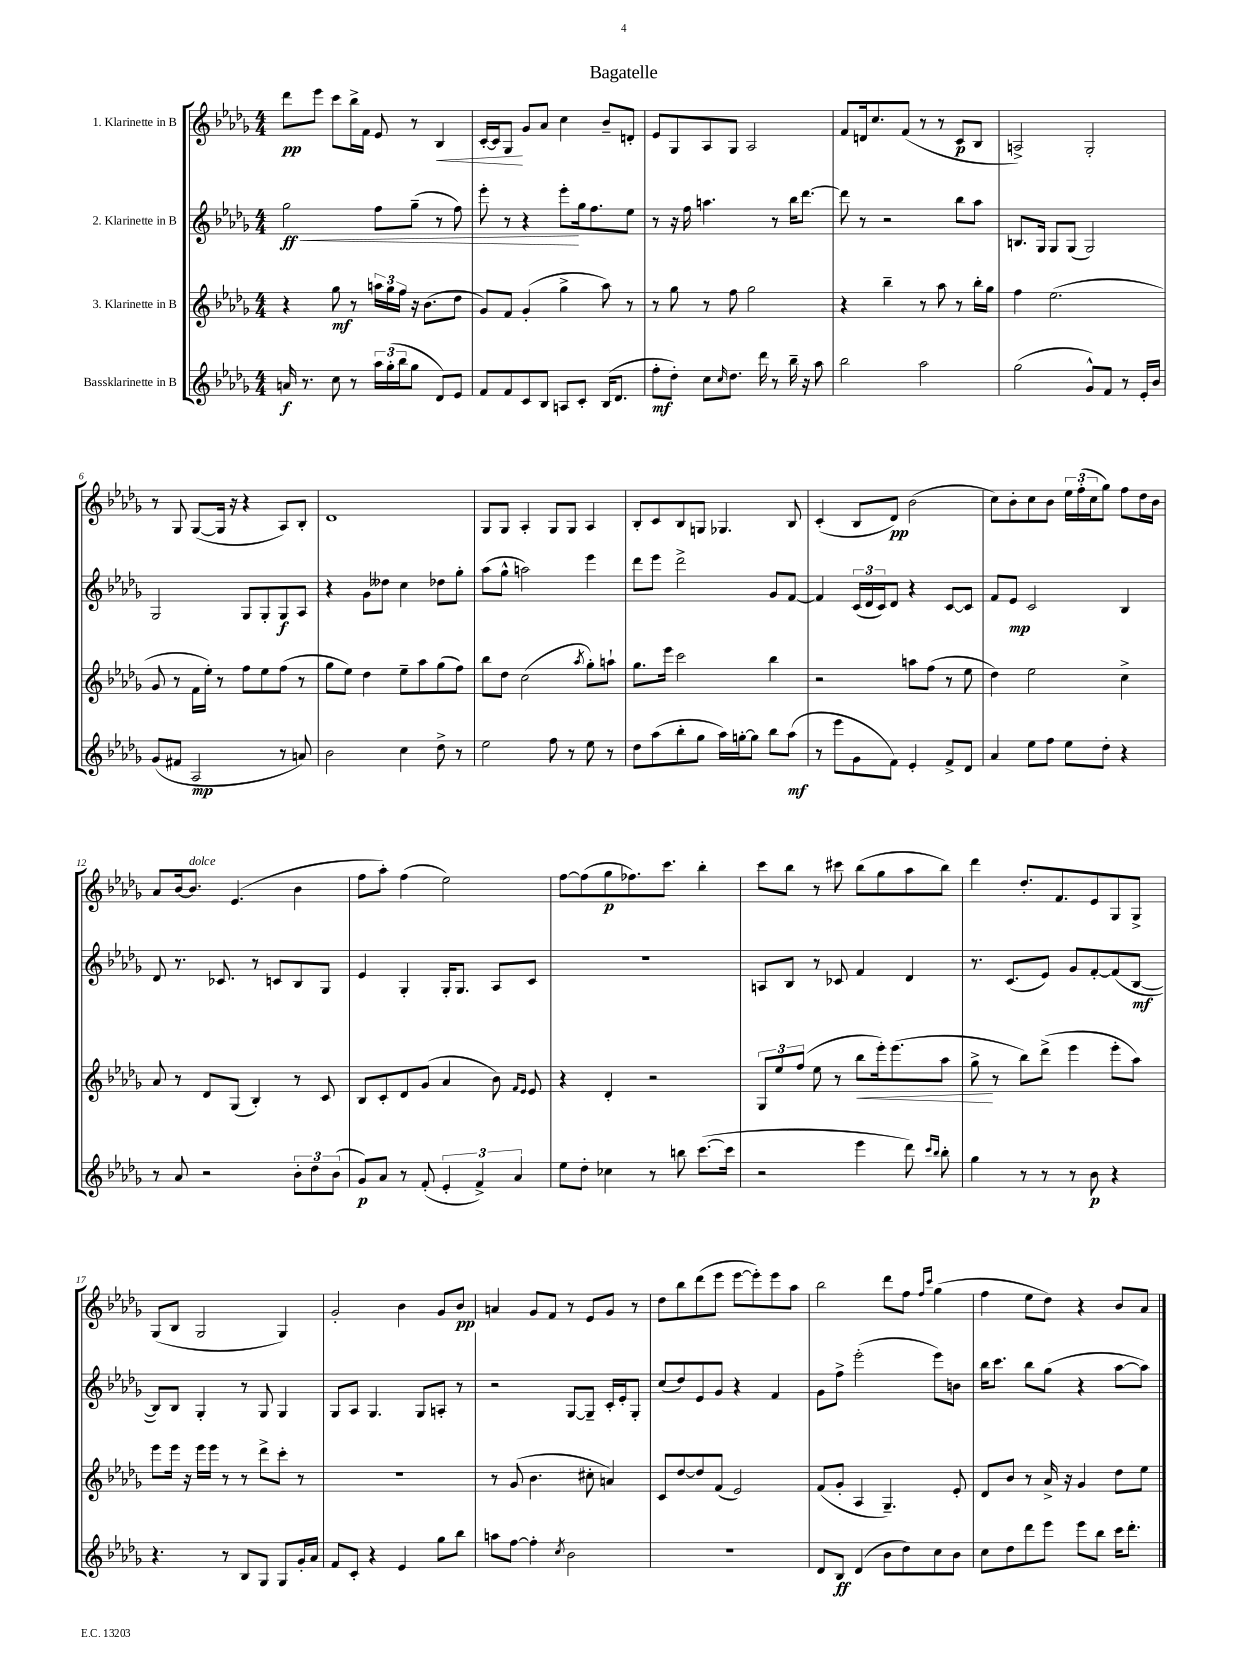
\header { title = "Bagatelle" }
<<
\new StaffGroup <<
\new Staff = "s0" \with { instrumentName = "1. Klarinette in B" } {
    \clef treble \key des \major \numericTimeSignature \time 4/4
    des'''8\pp ees'''8 c'''8 bes''16-> f'16 ees'8 r8 bes4\< |
    c'16~-. c'16 ges8\! ges'8 aes'8 c''4 bes'8-- d'8-. |
    ees'8 ges8 aes8 ges8 aes2 |
    f'8 d'16 c''8. f'8( r8 r8 c'8\p bes8 |
    a2->) ges2-. |
    r8 ges8 ges8~( ges16 r16 r4 aes8) bes8-. |
    des'1 |
    ges8 ges8 aes4-. ges8 ges8 aes4 |
    bes8-. c'8 bes8 g8 ges4. bes8 |
    c'4-.( bes8 des'8\pp) bes'2( |
    c''8) bes'8-. c''8 bes'8 \tuplet 3/2 { ees''16 f''16-.( c''16 } ges''8) f''8 des''16 bes'16 |
    aes'8 bes'16~ bes'8.^\markup { \italic "dolce" } ees'4.( bes'4 |
    f''8 aes''8-.) f''4( ees''2) |
    f''8~ f''8( ges''8\p fes''8.) c'''8. bes''4-. |
    c'''8 bes''8 r8 cis'''8 bes''8( ges''8 aes''8 bes''8) |
    des'''4 des''8.-. f'8. ees'8 ges8 ges8-> |
    ges8( bes8 ges2 ges4) |
    ges'2-. bes'4 ges'8 bes'8\pp |
    a'4 ges'8 f'8 r8 ees'8 ges'8 r8 |
    des''8 bes''8 des'''8( ees'''8 ees'''8~ ees'''8-.) ees'''8 aes''8 |
    bes''2 des'''8 f''8 \grace { f''16 c'''16 } ges''4( |
    f''4 ees''8 des''8) r4 bes'8 aes'8 \bar "|." |
}
\new Staff = "s1" \with { instrumentName = "2. Klarinette in B" } {
    \clef treble \key des \major \numericTimeSignature \time 4/4
    ges''2\ff\< f''8 ges''8--( r8 f''8) |
    ees'''8-. r8 r4 ees'''8-.\! ges''16 f''8. ees''8 |
    r8 r16 f''16 a''4. r8 bes''16 des'''8.~ |
    des'''8 r8 r2 bes''8 aes''8 |
    b8. ges16 ges8 ges8( ges2) |
    ges2 ges8 ges8-. ges8\f aes8 |
    r4 ges'8 deses''8 c''4 des''8 ges''8-. |
    aes''8( ges''8-^ a''2) ees'''4 |
    des'''8 ees'''8 des'''2-> ges'8 f'8~ |
    f'4 \tuplet 3/2 { c'16( des'16 c'16) } des'8 r4 c'8~ c'8 |
    f'8 ees'8\mp c'2 bes4 |
    des'8 r8. ces'8. r8 c'8 bes8 ges8 |
    ees'4 ges4-. ges16-. ges8. aes8 c'8 |
    r1 |
    a8 bes8 r8 ces'8 f'4 des'4 |
    r8. c'8.( ees'8) ges'8 f'8~-. f'8( bes8~\mf |
    bes8) bes8 ges4-. r8 ges8 ges4 |
    ges8 aes8 ges4. ges8 a8-. r8 |
    r2 ges8~ ges8-- c'16-. ees'16-. ges8-. |
    c''8( des''8) ees'8 ges'8 r4 f'4 |
    ges'8 f''8-> ees'''2-.( ees'''8) b'8 |
    bes''16 c'''8. bes''8 ges''8( r4 aes''8~ aes''8) \bar "|." |
}
\new Staff = "s2" \with { instrumentName = "3. Klarinette in B" } {
    \clef treble \key des \major \numericTimeSignature \time 4/4
    r4 ges''8\mf r8 \tuplet 3/2 { a''16 ges''16 f''16 } r16 bes'8.( des''8 |
    ges'8) f'8 ges'4-.( ges''4-> aes''8) r8 |
    r8 ges''8 r8 f''8 ges''2 |
    r4 bes''4-- r8 aes''8 r8 bes''16-. ges''16 |
    f''4 ees''2.( |
    ges'8 r8 f'16 ees''16-.) r8 f''8 ees''8 f''8( r8 |
    ges''8 ees''8) des''4 ees''8-- aes''8 ges''8( f''8) |
    bes''8 des''8 c''2( \acciaccatura { aes''8 } ges''8-.) a''8-! |
    ges''8. ees'''16 c'''2 bes''4 |
    r2 a''8 f''8( r8 ees''8 |
    des''4) ees''2 c''4-> |
    aes'8 r8 des'8 ges8( bes4-.) r8 c'8 |
    bes8 c'8-. des'8 ges'8( aes'4 bes'8) \grace { f'16 ees'16 } ees'8 |
    r4 des'4-. r2 |
    \tuplet 3/2 { ges8 ees''8 f''8( } ees''8 r8 bes''8\< ees'''16-.) ees'''8.( aes''8 |
    ges''8->\! r8 bes''8) des'''8->( ees'''4 ees'''8-. aes''8) |
    ees'''8 ees'''16 r16 ees'''16 ees'''16 r8 r8 des'''8-> c'''8-. r8 |
    R1 |
    r8 ges'8( bes'4. cis''8-. a'4) |
    c'8 des''8~ des''8 f'8( ees'2) |
    f'8( ges'8-. aes4 ges4.--) ees'8-. |
    des'8 bes'8 r8 aes'16-> r16 ges'4 des''8 ees''8 \bar "|." |
}
\new Staff = "s3" \with { instrumentName = "Bassklarinette in B" } {
    \clef treble \key des \major \numericTimeSignature \time 4/4
    a'16\f r8. c''8 r8 \tuplet 3/2 { aes''16 ges''16-.( bes''16 } ges''8 des'8) ees'8 |
    f'8 f'8 c'8 bes8 a8 c'8-. bes16( des'8. |
    f''8-.\mf des''8-.) c''8 \grace { c''16 } des''8. des'''16 r8 bes''16-- r16 aes''8 |
    bes''2 aes''2 |
    ges''2( ges'8-^) f'8 r8 ees'16-. bes'16 |
    ges'8( fis'8 aes2\mp r8 a'8) |
    bes'2 c''4 des''8-> r8 |
    ees''2 f''8 r8 ees''8 r8 |
    des''8 aes''8( bes''8-. ges''8 aes''16) g''16~-. g''8 bes''8 aes''8\mf( |
    r8 ees'''8 ges'8 f'8) ees'4-. f'8-> des'8 |
    aes'4 ees''8 f''8 ees''8 des''8-. r4 |
    r8 aes'8 r2 \tuplet 3/2 { bes'8-. des''8 bes'8( } |
    ges'8\p) aes'8 r8 f'8-.( \tuplet 3/2 { ees'4-. f'4->) aes'4 } |
    ees''8 des''8-. ces''4 r8 b''8 c'''8.~( c'''16 |
    r2 ees'''4 des'''8) \grace { c'''16 bes''16 } bes''8-. |
    ges''4 r8 r8 r8 bes'8\p r4 |
    r4. r8 bes8 ges8 ges8 ges'16-. aes'16 |
    f'8 c'8-. r4 ees'4 ges''8 bes''8 |
    a''8 f''8~ f''4-. \acciaccatura { c''8 } bes'2 |
    R1 |
    des'8 bes8\ff des'4( bes'8 des''8) c''8 bes'8 |
    c''8 des''8 des'''8 ees'''8 ees'''8 bes''8 c'''16 des'''8.-. \bar "|." |
}
>>
>>
